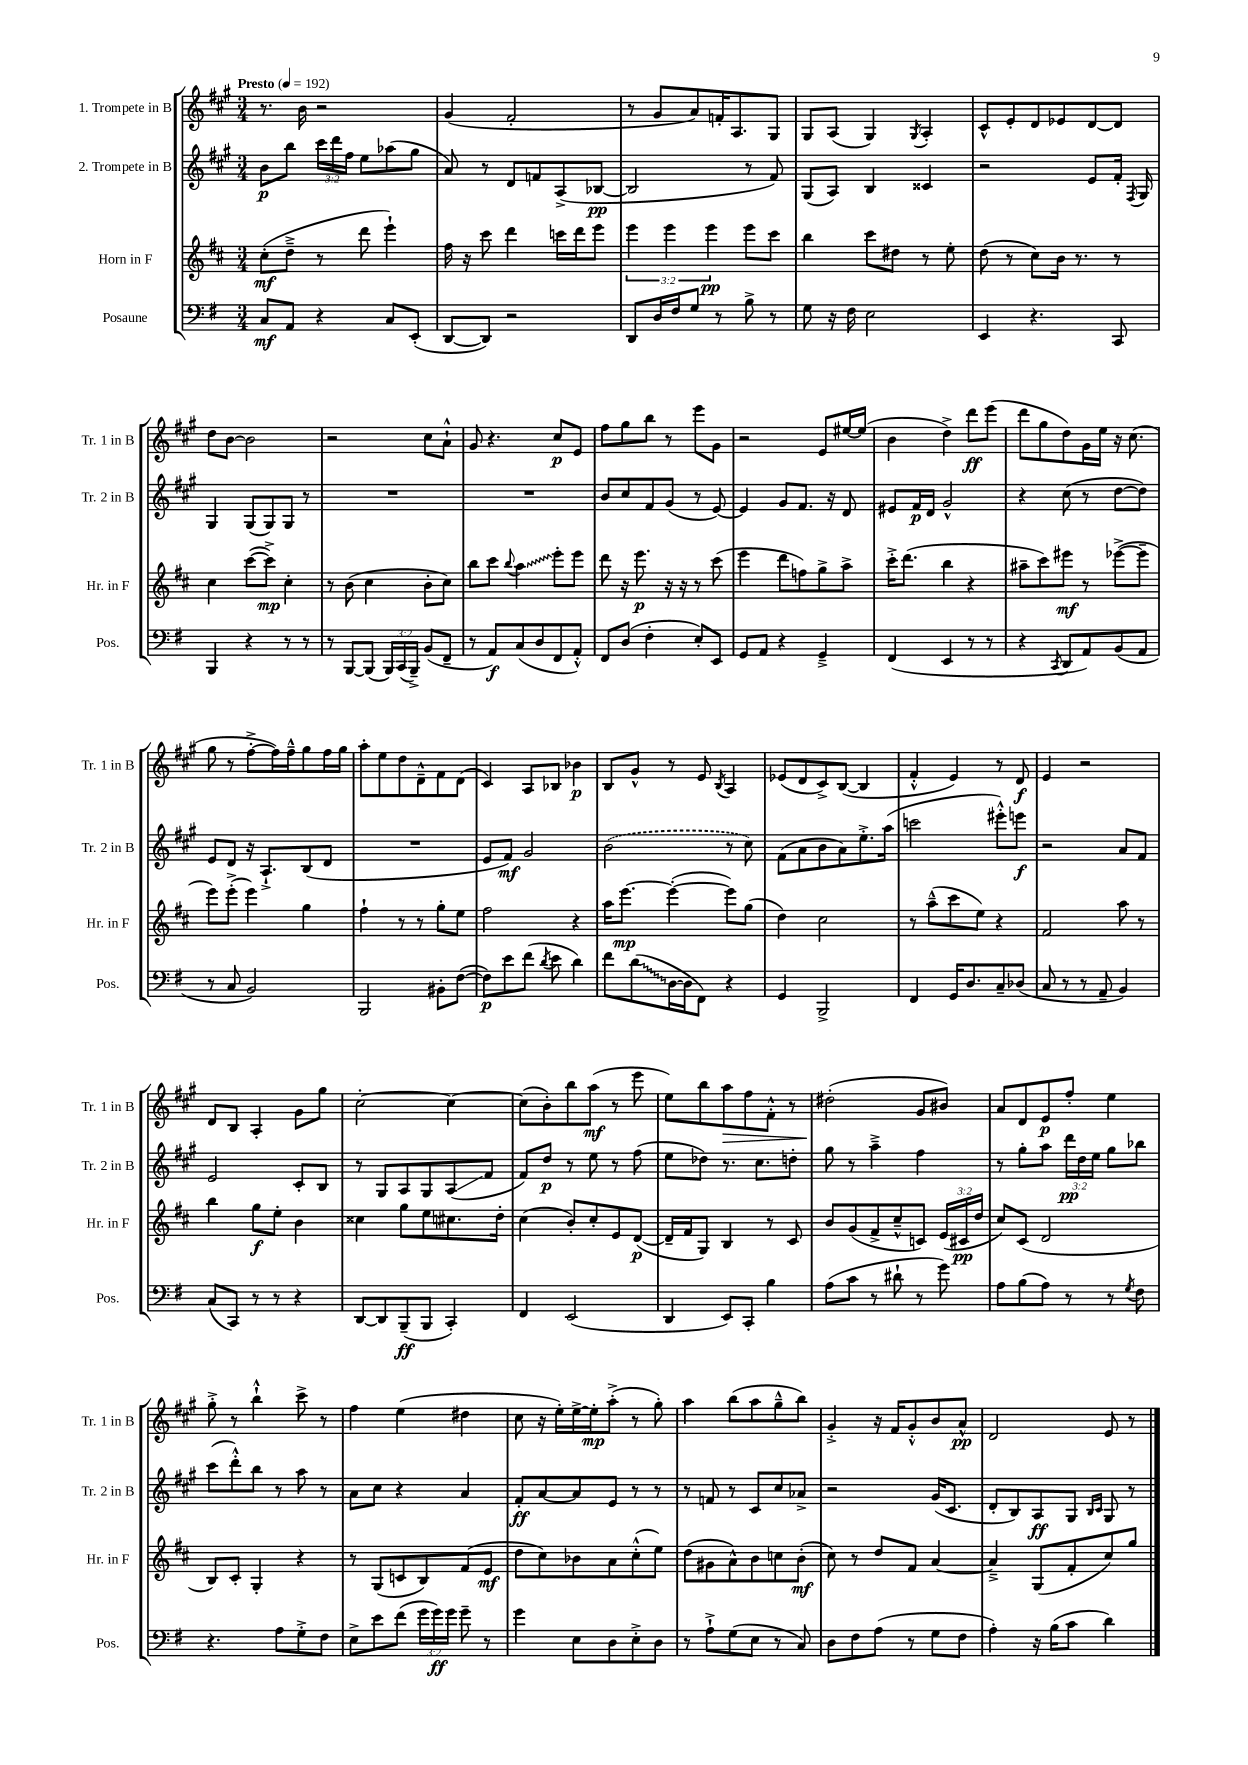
<<
\new StaffGroup <<
\new Staff = "s0" \with { instrumentName = "1. Trompete in B" shortInstrumentName = "Tr. 1 in B" } {
    \clef treble \key a \major \numericTimeSignature \time 3/4 \tempo "Presto" 4 = 192
    \autoBeamOff r8. b'16 r2 |
    gis'4( fis'2-. |
    r8 gis'8[ a'8) f'16-. a8. gis8] |
    gis8[ a8]( gis4) \acciaccatura { gis8 } a4-. |
    cis'8[-^ e'8-. d'8 ees'8 d'8~ d'8] |
    d''8[ b'8]~ b'2 |
    r2 cis''8[ a'8]-!-^ |
    gis'8 r4. cis''8[\p e'8] |
    fis''8[ gis''8 b''8] r8 e'''8[ gis'8] |
    r2 e'8[ eis''16~ eis''16]( |
    b'4 d''4->) d'''8[\ff e'''8]( |
    d'''8[ gis''8 d''8) gis'16 e''16] r16 cis''8.( |
    gis''8 r8 fis''8[~-.-> fis''16) fis''16---^ gis''8 fis''16 gis''16] |
    a''8[-. e''8 d''8 d'8---^ fis'8 d'8]( |
    cis'4) a8[ bes8] bes'4\p |
    b8[ gis'8]-^ r8 e'8 \acciaccatura { b8 } a4 |
    ees'8[( d'8 cis'8->) b8]~( b4 |
    fis'4-.-^ e'4) r8 d'8\f |
    e'4 r2 |
    d'8[ b8] a4-. gis'8[ gis''8] |
    cis''2~-. cis''4~ |
    cis''8[( b'8-.) b''8 a''8]\mf( r8 e'''8 |
    e''8[) b''8 a''8\> fis''8 fis'8]-.-^ r8 |
    dis''2-.\!( gis'8[ bis'8]) |
    a'8[ d'8 e'8\p fis''8]-. e''4 |
    gis''8-.-> r8 b''4-!-^ cis'''8-> r8 |
    fis''4 e''4( dis''4 |
    cis''8 r16 e''16[-.) e''16~-> e''16-.\mp a''8]-.->( r8 gis''8-.) |
    a''4 b''8[( a''8 gis''8---^ b''8]) |
    gis'4-.-> r16 fis'16[ gis'8-.-^ b'8 a'8]-^\pp |
    d'2 e'8 r8 \bar "|." |
}
\new Staff = "s1" \with { instrumentName = "2. Trompete in B" shortInstrumentName = "Tr. 2 in B" } {
    \clef treble \key a \major \numericTimeSignature \time 3/4 \override Staff.TupletNumber.text = #tuplet-number::calc-fraction-text
    \autoBeamOff b'8[\p b''8] \tuplet 3/2 { cis'''16[ d'''16 fis''16] } e''8[ aes''8( gis''8] |
    a'8) r8 d'8[ f'8 a8->( bes8]~\pp |
    bes2 r8 fis'8) |
    gis8[( a8]) b4 cisis'4 |
    r2 e'8[ fis'16]-. \acciaccatura { fis8 } gis16 |
    gis4 gis8[( gis8) gis8] r8 |
    R2. |
    R2. |
    b'8[ cis''8 fis'8 gis'8]( r8 e'8~) |
    e'4 gis'8[ fis'8.] r16 d'8 |
    eis'8[ fis'16\p d'16] gis'2-^ |
    r4 cis''8( r8 d''8[~ d''8]) |
    e'8[ d'8] r16 a8.[-!-> b8( d'8] |
    R2. |
    e'8[ fis'8]\mf) gis'2 |
    \once \slurDashed b'2( r8 cis''8) |
    fis'8[( a'8 b'8 a'8) e''8.-.-> a''16]( |
    c'''2 eis'''8[-.-^) e'''8]\f |
    r2 a'8[ fis'8] |
    e'2 cis'8[-. b8] |
    r8 gis8[ a8 gis8 a8\glissando( fis'8] |
    fis'8[) d''8]\p r8 e''8 r8 fis''8( |
    e''8[ des''8]) r8. cis''8.[ d''8]-. |
    gis''8 r8 a''4---> fis''4 |
    r8 gis''8[-. a''8] \tuplet 3/2 { d'''16[\pp d''16 e''16] } gis''8[ bes''8] |
    cis'''8[( d'''8-.-^) b''8] r8 a''8 r8 |
    a'8[ cis''8] r4 a'4 |
    fis'8[-.\ff a'8~ a'8 e'8] r8 r8 |
    r8 f'8 r8 cis'8[ cis''8 aes'8]-> |
    r2 gis'16[( cis'8.] |
    d'8[-. b8) a8\ff gis8] \grace { b16[ cis'16] } gis8 r8 \bar "|." |
}
\new Staff = "s2" \with { instrumentName = "Horn in F" shortInstrumentName = "Hr. in F" } {
    \clef treble \key d \major \numericTimeSignature \time 3/4 \override Staff.TupletNumber.text = #tuplet-number::calc-fraction-text
    \autoBeamOff cis''8[-.\mf( d''8]---> r8 d'''8 e'''4-!) |
    fis''16 r16 cis'''8 d'''4 c'''16[ d'''16 e'''8] |
    \tuplet 3/2 { e'''4 e'''4 e'''4\pp } e'''8[ cis'''8] |
    b''4 cis'''8[ dis''8] r8 e''8-. |
    d''8( r8 cis''8[) b'16] r8. r8 |
    cis''4 cis'''8[~( cis'''8]->\mp) cis''4-. |
    r8 b'8( cis''4 b'8[-. cis''8]) |
    b''8[ cis'''8] \appoggiatura { b''8 } \once \override Glissando.style = #'zigzag a''4\glissando e'''8[-. e'''8] |
    d'''8 r16 e'''8.\p r16 r16 r8 cis'''8( |
    e'''4 d'''8[ f''8) g''8-> a''8]-> |
    cis'''16[-.-> d'''8.]( b''4 r4 |
    ais''8[-- cis'''8) eis'''8]\mf r8 ees'''8[~->( ees'''8]-- |
    e'''8[) e'''8]-.->( e'''4) g''4 |
    fis''4-! r8 r8 g''8[-. e''8] |
    fis''2 r4 |
    a''16[ e'''8.]~\mp e'''4~-.( e'''8[) g''8]( |
    d''4) cis''2 |
    r8 a''8[---^( cis'''8 e''8]) r4 |
    fis'2 a''8 r8 |
    b''4 g''8[\f e''8]-. b'4 |
    cisis''4 g''8[ e''8 cis''8. d''16]-. |
    cis''4( b'8[-.) cis''8-. e'8 d'8]~\p( |
    d'16[-- fis'16 g8]) b4 r8 cis'8 |
    b'8[ g'8( fis'8-> cis''8---^ c'8]) \tuplet 3/2 { e'16[( cis'16\pp d''16] } |
    cis''8[) cis'8]( d'2 |
    b8[) cis'8]-. g4-. r4 |
    r8 g8[( c'8 b8) fis'8( e'8]\mf |
    d''8[ cis''8) bes'8 a'8 cis''8-.-^( e''8]) |
    d''8[( gis'8 a'8-^) b'8 c''8 b'8]-.\mf( |
    cis''8) r8 d''8[ fis'8] a'4~ |
    a'4---> g8[( fis'8-. cis''8) g''8] \bar "|." |
}
\new Staff = "s3" \with { instrumentName = "Posaune" shortInstrumentName = "Pos." } {
    \clef bass \key g \major \numericTimeSignature \time 3/4 \override Staff.TupletNumber.text = #tuplet-number::calc-fraction-text
    \autoBeamOff c8[\mf a,8] r4 c8[ e,8]-.( |
    d,8[~ d,8]) r2 |
    d,8[ d16 fis16 g8] r8 b8-> r8 |
    g8 r16 fis16 e2 |
    e,4 r4. c,8 |
    b,,4 r4 r8 r8 |
    r8 b,,8[~ b,,8]( \tuplet 3/2 { b,,16[) c,16( b,,16]--->) } b,8[( fis,8]-- |
    r8 a,8[\f) c8( d8 fis,8 a,8]-.-^) |
    fis,8[ d8]( fis4-. e8[-.) e,8] |
    g,8[ a,8] r4 g,4---> |
    fis,4( e,4 r8 r8 |
    r4 \acciaccatura { c,8 } d,8[ a,8) b,8( a,8] |
    r8 c8 b,2) |
    b,,2 bis,8[-. fis8]~( |
    fis8[\p) e'8 fis'8]( \acciaccatura { d'8 } e'8 d'4) |
    fis'8[ \once \override Glissando.style = #'zigzag d'8\glissando( d16~ d16 fis,8]) r4 |
    g,4 b,,2-> |
    fis,4 g,16[ d8. c8-- des8]( |
    c8 r8 r8 a,8-- b,4) |
    c8[( c,8]) r8 r8 r4 |
    d,8[~ d,8 b,,8--\ff( b,,8] c,4-.) |
    fis,4 e,2( |
    d,4 e,8[) c,8]-. b4 |
    a8[( c'8] r8 dis'8-! r8 g'8) |
    a8[ b8( a8]) r8 r8 \acciaccatura { g8 } fis8 |
    r4. a8[ g8-.-> fis8] |
    e8[-> e'8 fis'8]( \tuplet 3/2 { g'16[ g'16\ff) g'16] } g'8-- r8 |
    g'4 e8[ d8 e8-.-> d8] |
    r8 a8[-!-> g8( e8] r8 c8) |
    d8[ fis8 a8]( r8 g8[ fis8] |
    a4-.) r16 b16[( c'8] d'4) \bar "|." |
}
>>
>>
\layout { \context { \Score \remove "Bar_number_engraver" } }
